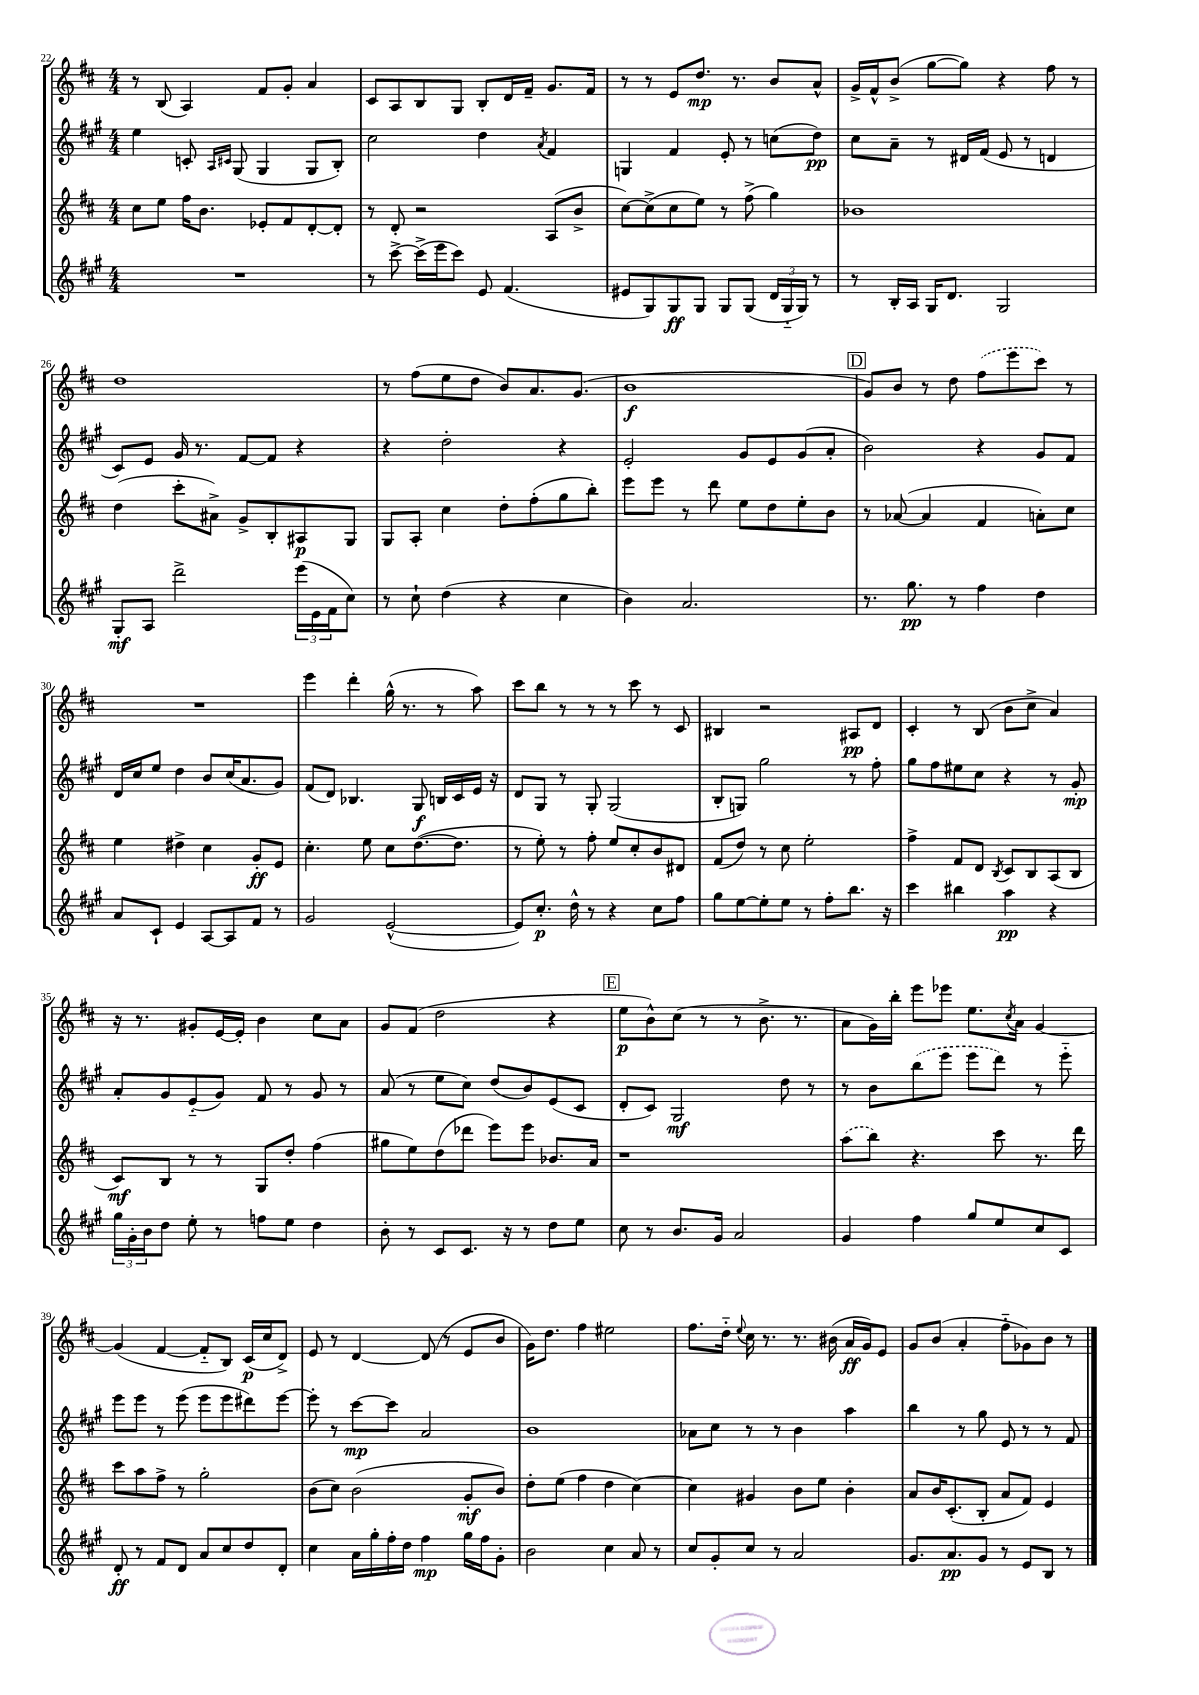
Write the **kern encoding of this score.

**kern	**kern	**kern	**kern
*staff4	*staff3	*staff2	*staff1
*clefG2	*clefG2	*clefG2	*clefG2
*k[f#c#g#]	*k[f#c#]	*k[f#c#g#]	*k[f#c#]
*M4/4	*M4/4	*M4/4	*M4/4
1r	8cc#\L	4ee\	8r
.	8ee\J	.	(8B/
.	16ff#\LK	8c'/	4A/)
.	8.b\J	.	.
.	.	16qqA/LL	.
.	.	16qqc#/JJ	.
.	.	(8G#/	.
.	8e-'/L	4G#/	8f#/L
.	8f#/	.	8g'/J
.	[8d'/	8G#/L	4a/
.	8d'/]J	8B'/J)	.
=	=	=	=
8r	8r	2cc#\	8c#/L
[8ccc#^\	8d'/	.	8A/
(16ccc#^\]LL	2r	.	8B/
16eee\J	.	.	.
8ccc#\J)	.	.	8G/J
8e/	.	4dd\	8B'/L
(4.f#/	.	.	16d/L
.	.	.	16f#~/JJ
.	.	8qa/	.
.	(8A/L	4f#/	8.g/L
.	8b^/J	.	.
.	.	.	16f#/Jk
=	=	=	=
8e#/L	[8cc#\L)	4G/	8r
8G#/)	(8cc#^\]	.	8r
8G#/	8cc#\	4f#/	8e/L
8G#/J	8ee\J)	.	8.dd/J
8G#/L	8r	8e'/	.
.	.	.	8.r
(8G#/J	(8ff#^\	8r	.
24d/LL	4gg\)	(8cc\L	8b/L
24G#'~/	.	.	.
24G#/JJ)	.	.	.
8r	.	8dd\J)	8a^^/J
=	=	=	=
8r	1b-	8cc#\L	16g^/LL
.	.	.	16f#^^/J
16B'/LL	.	8a~\J	(8b^/J
16A/JJ	.	.	.
16G#/LK	.	8r	[8gg\L
8.d/J	.	.	.
.	.	16d#/LL	8gg\]J)
.	.	(16f#/JJ	.
2G#/	.	8e/	4r
.	.	8r	.
.	.	4d/	8ff#\
.	.	.	8r
=	=	=	=
8G#'/L	(4dd\	8c#/L)	1dd
8A/J	.	8e/J	.
2ddd^\	8ccc#'\L	16g#/	.
.	.	8.r	.
.	8a#^\J)	.	.
.	8g^/L	[8f#/L	.
.	8B'/	8f#/]J	.
(24eee\LL	8A#/	4r	.
24e\	.	.	.
24f#\J	.	.	.
8cc#\J)	8G/J	.	.
=	=	=	=
8r	8G/L	4r	8r
8cc#`\	8A'/J	.	(8ff#\L
(4dd\	4cc#\	2dd'\	8ee\
.	.	.	8dd\J
4r	8dd'\L	.	8b/L)
.	(8ff#'\	.	8.a/
4cc#\	8gg\	4r	.
.	.	.	(8.g/J
.	8bb'\J)	.	.
=	=	=	=
4b\)	8eee\L	2e'/	1b
.	8eee\J	.	.
2.a/	8r	.	.
.	8ddd\	.	.
.	8ee\L	8g#/L	.
.	8dd\	8e/	.
.	8ee'\	(8g#/	.
.	8b\J	8a'/J	.
=	=	=	=
8.r	8r	2b\)	8g/L)
.	([8a-/	.	8b/J
8.gg#\	.	.	.
.	4a-/]	.	8r
8r	.	.	8dd\
4ff#\	4f#/	4r	(8ff#\L
.	.	.	8eee\
4dd\	8a'\L)	8g#/L	8ccc#\J)
.	8cc#\J	8f#/J	8r
=	=	=	=
8a/L	4ee\	16d/LL	1r
.	.	16cc#/J	.
8c#`/J	.	8ee/J	.
4e/	4dd#^\	4dd\	.
[8A/L	4cc#\	8b/L	.
8A/]	.	(16cc#/K	.
.	.	8.a/	.
8f#/J	8g'/L	.	.
8r	8e/J	8g#/J)	.
=	=	=	=
2g#/	4.cc#'\	(8f#/L	4eee\
.	.	8d/J)	.
.	.	4.B-/	4ddd'\
.	8ee\	.	.
([2e^^/	8cc#\L	.	(16gg^^\
.	.	.	8.r
.	([8.dd\	8G#/	.
.	.	16B/LL	8r
.	8.dd\]J	16c#/	.
.	.	16e/JJ	8aa\)
.	.	16r	.
=	=	=	=
8e/]L)	8r	8d/L	8ccc#\L
8.cc#'/J	8ee'\)	8G#/J	8bb\J
.	8r	8r	8r
16dd^^\	.	.	.
8r	8ff#'\	8G#'/	8r
4r	8ee/L	(2G#/	8r
.	8cc#'/	.	8ccc#\
8cc#\L	8b/	.	8r
8ff#\J	8d#/J	.	8c#/
=	=	=	=
8gg#\L	(8f#/L	8B'/L	4B#/
[8ee\	8dd/J)	8G/J)	.
8ee'\]	8r	2gg#\	2r
8ee\J	8cc#\	.	.
8r	2ee'\	.	.
8ff#'\L	.	.	.
8.bb\J	.	8r	8A#/L
.	.	8ff#'\	8d/J
16r	.	.	.
=	=	=	=
4ccc#\	4ff#^\	8gg#\L	4c#'/
.	.	8ff#\	.
4bb#\	8f#/L	8ee#\	8r
.	8d/J	8cc#\J	(8B/
.	8qB/	.	.
4aa\	8c#/L	4r	8b\L
.	8B/	.	8cc#^\J
4r	(8A/	8r	4a/)
.	8B/J	8g#'/	.
=	=	=	=
24gg#\LL	8c#/L)	8a'/L	16r
24g#'\	.	.	.
.	.	.	8.r
24b\J	.	.	.
8dd\J	8B/J	8g#/	.
8ee'\	8r	(8e'~/	8g#'/L
8r	8r	8g#/J)	[16e/L
.	.	.	16e'/]JJ
8ff\L	8G/L	8f#/	4b\
8ee\J	8dd'/J	8r	.
4dd\	(4ff#\	8g#/	8cc#\L
.	.	8r	8a\J
=	=	=	=
8b'\	8gg#\L	(8a/	8g/L
8r	8ee\)	8r	(8f#/J
8c#/L	(8dd\	8ee\L	2dd\
8.c#/J	8ddd-\J	8cc#\J)	.
.	8eee\L)	(8dd/L	.
16r	.	.	.
8r	8eee\J	8b/)	.
8dd\L	8.b-/L	(8e/	4r
8ee\J	.	8c#/J	.
.	16a/Jk	.	.
=	=	=	=
8cc#\	1r	8d'/L	8ee\L
8r	.	8c#/J)	8b^^\)
8.b/L	.	2G#/	(8cc#\J
.	.	.	8r
16g#/Jk	.	.	.
2a/	.	.	8r
.	.	.	8.b^\
.	.	8dd\	.
.	.	.	8.r
.	.	8r	.
=	=	=	=
4g#/	(8aa\L	8r	8a\L
.	8bb\J)	8b\L	16g\L)
.	.	.	16bb'\JJ
4ff#\	4.r	(8bb\	8eee\L
.	.	8eee\J	8eee-\J
8gg#/L	.	8eee\L	8.ee\L
8ee/	8ccc#\	8ddd\J)	.
.	.	.	8qcc#/
.	.	.	16a\Jk
8cc#/	8.r	8r	[4g/
8c#/J	.	8eee'~\	.
.	16ddd\	.	.
=	=	=	=
8d'/	8ccc#\L	8eee\L	(4g/]
8r	8aa\	8eee\J	.
8f#/L	8ff#^\J	8r	[4f#/
8d/J	8r	(8eee\	.
8a/L	2gg'\	8eee\L	8f#'~/]L
8cc#/	.	8eee\	8B/J)
8dd/	.	8ddd#\)	(16c#/LL
.	.	.	16cc#/J
8d'/J	.	[8eee\J	8d^/J)
=	=	=	=
4cc#\	(8b\L	8eee'\]	8e/
.	8cc#\J)	8r	8r
16a\LL	(2b\	[8ccc#\L	[4d/
16gg#'\	.	.	.
16ff#'\	.	8ccc#\]J	.
16dd\JJ	.	.	.
4ff#\	.	2a/	(8d/]
.	.	.	8r
16gg#\LL	8g'/L	.	8e/L
16ff#\J	.	.	.
8g#'\J	8b/J)	.	8b/J
=	=	=	=
2b\	8dd'\L	1b	16g\LK)
.	.	.	8.dd\J
.	(8ee\J	.	.
.	4ff#\	.	4ff#\
4cc#\	4dd\	.	2ee#\
8a/	[4cc#\)	.	.
8r	.	.	.
=	=	=	=
8cc#/L	4cc#\]	8a-\L	8.ff#\L
8g#'/	.	8cc#\J	.
.	.	.	16dd'~\Jk
.	.	.	8qqee/
8cc#/J	4g#/	8r	16cc#\
.	.	.	8.r
8r	.	8r	.
2a/	8b\L	4b\	8.r
.	8ee\J	.	.
.	.	.	(16b#\
.	4b'\	4aa\	16a/LL
.	.	.	16g/J)
.	.	.	8e/J
=	=	=	=
8.g#/L	8a/L	4bb\	8g/L
.	16b/K	.	(8b/J
8.a/	(8.c#'/	.	.
.	.	8r	4a'/
8g#/J	8B'/J	8gg#\	.
8r	8a/L	8e/	8ff#'~\L
8e/L	8f#/J)	8r	8g-\)
8B/J	4e/	8r	8b\J
8r	.	8f#/	8r
==	==	==	==
*-	*-	*-	*-
